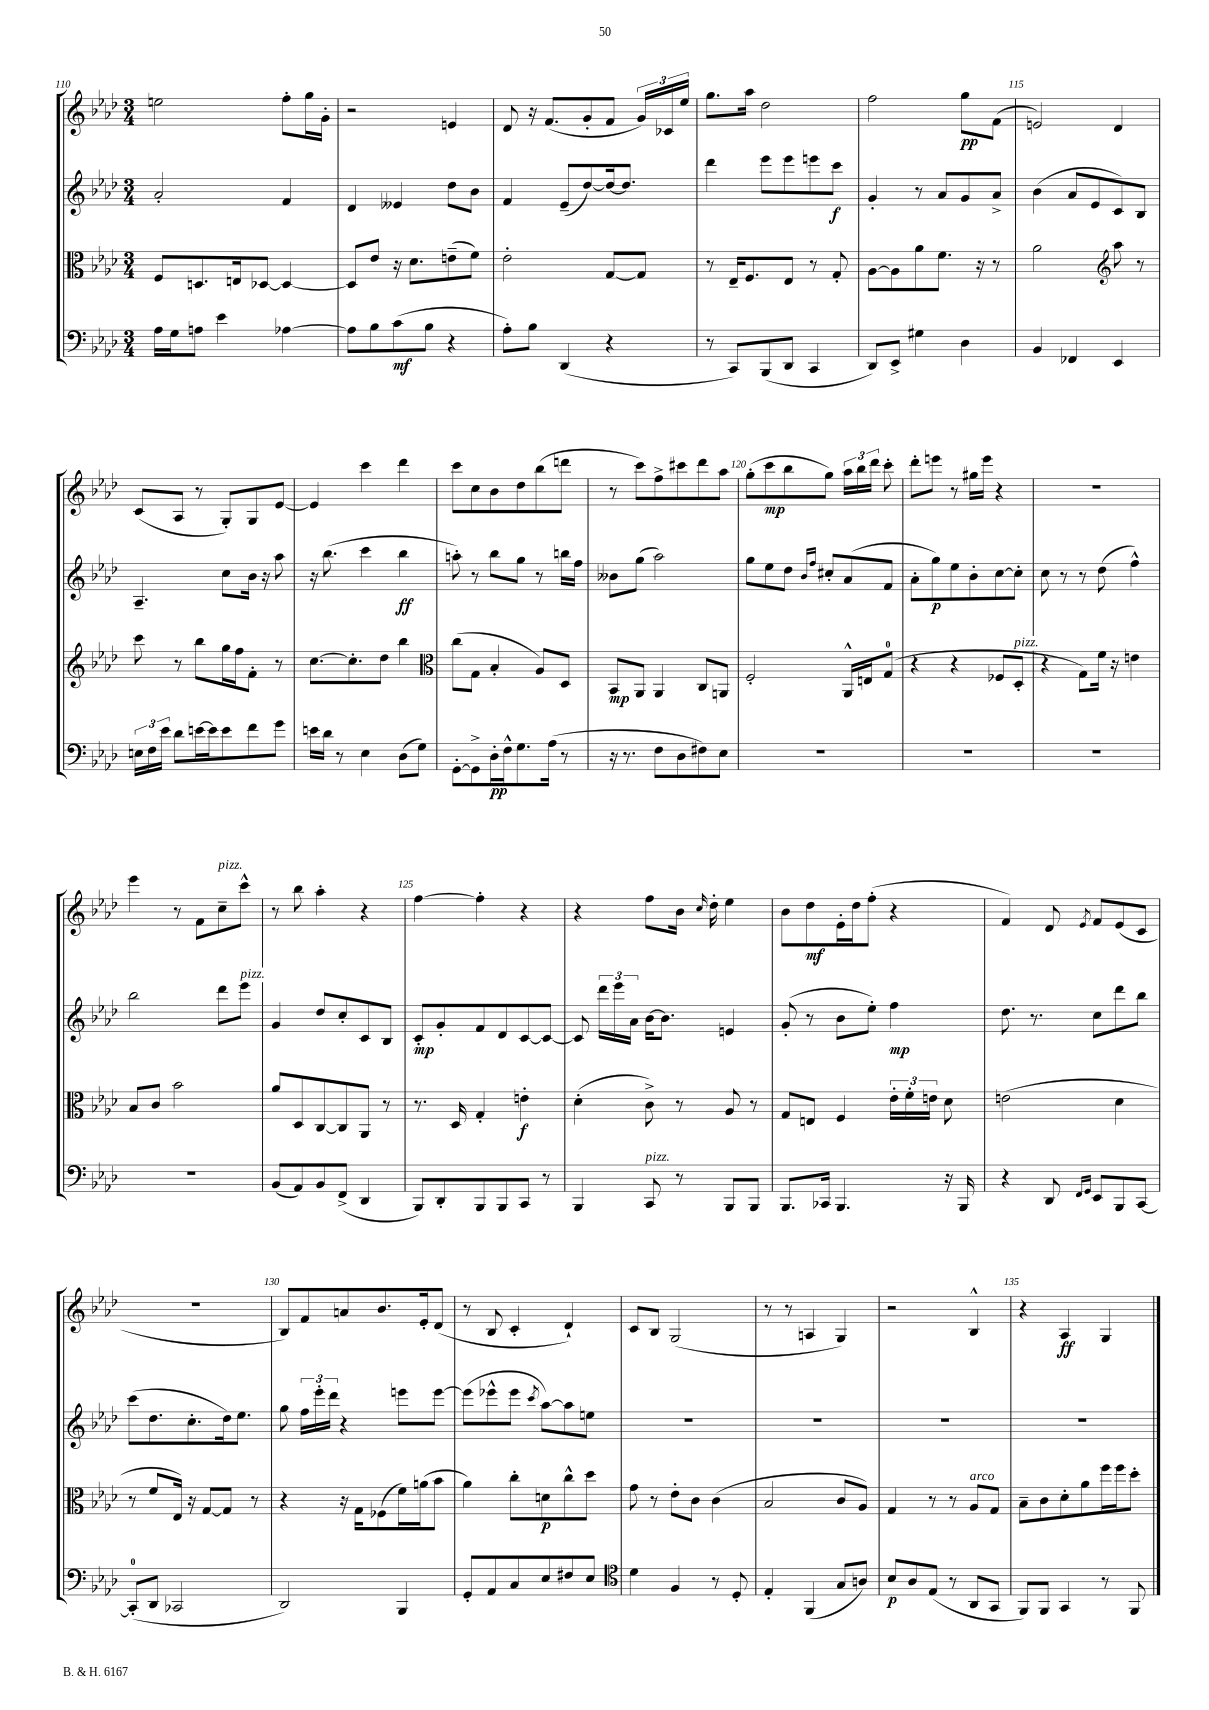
<<
\new StaffGroup <<
\new Staff = "s0" {
    \clef treble \key aes \major \numericTimeSignature \time 3/4
    \autoBeamOff e''2 f''8[-. g''16 g'16]-. |
    r2 e'4 |
    des'8 r16 f'8.[( g'8-. f'8] \tuplet 3/2 { g'16[) ces'16 ees''16] } |
    g''8.[ aes''16] des''2 |
    f''2 g''8[\pp f'8]( |
    e'2) des'4 |
    c'8[( aes8] r8 g8[-.) g8 ees'8]~ |
    ees'4 c'''4 des'''4 |
    c'''8[ c''8 bes'8 des''8 bes''8( d'''8] |
    r8 c'''8[) f''8-> cis'''8 des'''8 aes''8] |
    g''8[-.( c'''8\mp bes''8 g''8]) \tuplet 3/2 { aes''16[ bes''16 des'''16] } c'''8-. |
    des'''8[-. e'''8] r8 gis''16[ e'''16] r4 |
    R2. |
    ees'''4 r8 f'8[ c''8--^\markup { \italic "pizz." } c'''8]-^ |
    r8 bes''8 aes''4-. r4 |
    f''4~ f''4-. r4 |
    r4 f''8[ bes'16] \grace { c''16 } des''16-. ees''4 |
    bes'8[ des''8\mf ees'16-. des''16 f''8]-.( r4 |
    f'4) des'8 \acciaccatura { ees'8 } f'8[ ees'8( c'8] |
    R2. |
    bes8[) f'8 a'8 bes'8. ees'16-. des'8]( |
    r8 bes8 c'4-. des'4-!) |
    c'8[ bes8] g2( |
    r8 r8 a4 g4) |
    r2 bes4-^ |
    r4 aes4\ff g4 \bar "|." |
}
\new Staff = "s1" {
    \clef treble \key aes \major \numericTimeSignature \time 3/4
    \autoBeamOff aes'2-. f'4 |
    des'4 eeses'4 des''8[ bes'8] |
    f'4 ees'8[--( des''8~) des''16~ des''8.] |
    des'''4 ees'''8[ ees'''8 e'''8 c'''8]\f |
    g'4-. r8 aes'8[ g'8 aes'8]-> |
    bes'4( aes'8[ ees'8 c'8) bes8] |
    aes4.-- c''8[ bes'16] r16 aes''8 |
    r16 bes''8.( c'''4 bes''4\ff |
    a''8-.) r8 bes''8[ g''8] r8 b''16[ f''16] |
    beses'8[ g''8]( aes''2) |
    g''8[ ees''8 des''8] \grace { bes'16[ f''16] } cis''8[-. aes'8( f'8] |
    aes'8[-. g''8\p) ees''8 bes'8-. c''8~ c''8]-. |
    c''8 r8 r8 des''8( f''4-^) |
    bes''2 des'''8[ ees'''8]^\markup { \italic "pizz." } |
    g'4 des''8[ c''8-. c'8 bes8] |
    c'8[-.\mp g'8-. f'8 des'8 c'8~ c'8]~ |
    c'8 \tuplet 3/2 { des'''16[ ees'''16 aes'16] } bes'16[~ bes'8.] e'4 |
    g'8-.( r8 bes'8[ ees''8]-.) f''4\mp |
    des''8. r8. c''8[ des'''8 bes''8] |
    c'''8[( des''8. c''8.-. des''16) ees''8.] |
    g''8 \tuplet 3/2 { f''16[ ees'''16-. des'''16] } r4 e'''8[ e'''8]~ |
    e'''8[( ees'''8-^ ees'''8] \acciaccatura { c'''8 } aes''8[~) aes''8 e''8] |
    R2. |
    R2. |
    R2. |
    R2. \bar "|." |
}
\new Staff = "s2" {
    \clef alto \key aes \major \numericTimeSignature \time 3/4
    \autoBeamOff f8[ d8. e16 des8]~ des4~ |
    des8[ ees'8] r16 des'8.[ e'8--( f'8]) |
    ees'2-. g8[~ g8] |
    r8 ees16[-- f8. ees8] r8 g8-. |
    aes8[~ aes8 aes'8 f'8.] r16 r8 |
    aes'2 \clef treble aes''8 r8 |
    c'''8 r8 bes''8[ g''16 f''16 f'8]-. r8 |
    c''8.[~ c''8.-. des''8] bes''4 |
    \clef alto c''8[( g8] bes4-. aes8[) des8] |
    bes,8[\mp aes,8] aes,4 c8[ a,8] |
    f2-. aes,16[-^ e16 g8]-0( |
    r4 r4 fes8[ des8]-.^\markup { \italic "pizz." } |
    r4 g8[) f'16] r16 e'4 |
    bes8[ c'8] bes'2 |
    aes'8[ des8 c8~ c8 aes,8] r8 |
    r8. des16 g4-. e'4-.\f |
    des'4-.( c'8->) r8 aes8 r8 |
    g8[ e8] f4 \tuplet 3/2 { ees'16[-. f'16-. e'16] } des'8 |
    e'2( des'4 |
    r8 f'8[ ees16]) r16 g8[~ g8] r8 |
    r4 r16 g16[ fes8( f'16) a'16( bes'8] |
    aes'4) c''8[-. d'8\p c''8-^ des''8] |
    g'8 r8 ees'8[-. c'8] c'4( |
    bes2 c'8[ aes8]) |
    g4 r8 r8 aes8[^\markup { \italic "arco" } g8] |
    bes8[-- c'8 des'8-. aes'8 f''16 f''16 des''8]-. \bar "|." |
}
\new Staff = "s3" {
    \clef bass \key aes \major \numericTimeSignature \time 3/4
    \autoBeamOff aes16[ g16 a8] ees'4 aes4~ |
    aes8[ bes8 c'8\mf( bes8] r4 |
    aes8[-.) bes8] des,4( r4 |
    r8 c,8[) bes,,8( des,8] c,4 |
    des,8[) ees,8]-> gis4 des4 |
    bes,4 fes,4 ees,4 |
    \tuplet 3/2 { e16[ f16 ees'16] } des'8[ e'16~ e'16 e'8 f'8 g'8] |
    e'16[ des'16] r8 ees4 des8[( g8]) |
    g,8[~-. g,8-> des16-.\pp f16-^ g8. aes16]( r8 |
    r16 r8. f8[ des8 fis8) ees8] |
    R2. |
    R2. |
    R2. |
    R2. |
    bes,8[( aes,8) bes,8 f,8]->( des,4 |
    bes,,8[) des,8-. bes,,8 bes,,8 c,8] r8 |
    bes,,4 c,8^\markup { \italic "pizz." } r8 bes,,8[ bes,,8] |
    bes,,8.[ ces,16] bes,,4. r16 bes,,16 |
    r4 des,8 \grace { f,16[ g,16] } ees,8[ bes,,8 c,8]~ |
    c,8[-0-.( des,8] ces,2 |
    des,2) bes,,4 |
    g,8[-. aes,8 c8 ees8 fis8 ees8] |
    \clef tenor des'4 f4 r8 des8-. |
    ees4-. f,4( g8[ a8]) |
    bes8[\p aes8 ees8]( r8 aes,8[ g,8] |
    f,8[) f,8] g,4 r8 f,8 \bar "|." |
}
>>
>>
\layout { \context { \Score currentBarNumber = #110 \override BarNumber.break-visibility = ##(#f #t #t) barNumberVisibility = #(every-nth-bar-number-visible 5) } }
